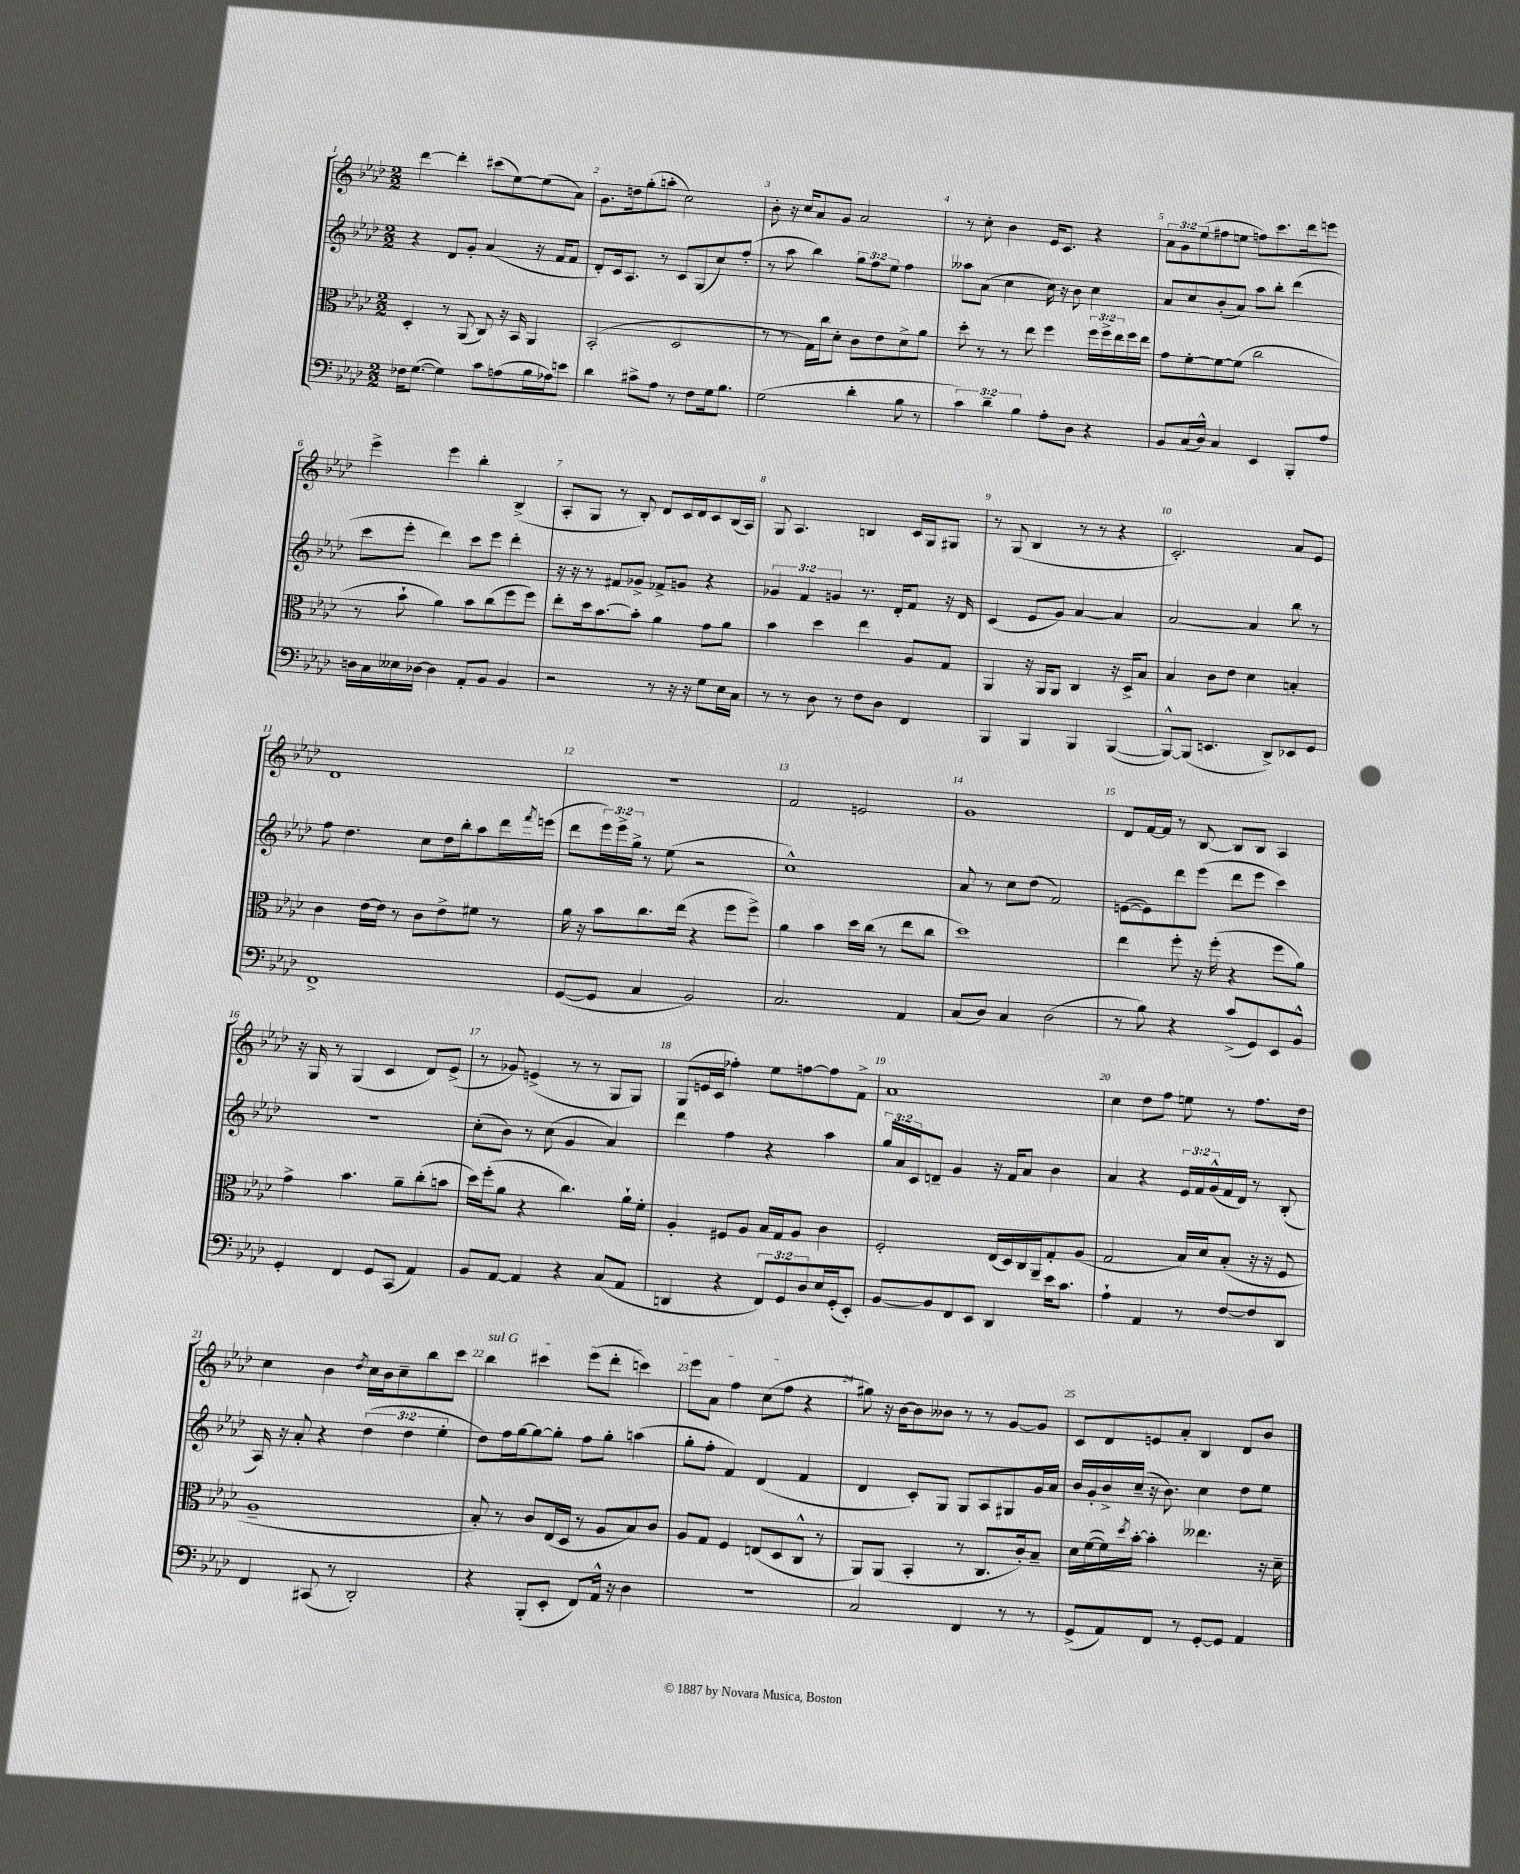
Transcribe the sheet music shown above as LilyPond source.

<<
\new StaffGroup <<
\new Staff = "s0" {
    \clef treble \key aes \major \numericTimeSignature \time 2/2 \override Staff.TupletNumber.text = #tuplet-number::calc-fraction-text
    des'''4~ des'''4-. cis'''8( ees''8~) ees''8( aes'8) |
    g'8. d''16 g''8-.( a''8-. c''2) |
    bes'8-. r16 c''16 aes'8 g'8 aes'2 |
    r8 c''8-. bes'4 ees'16 c'8. r4 |
    \tuplet 3/2 { aes'8 g'8 ees''8( } fis''8 e''8 f''8) c'''8. des'''16 e'''8 |
    ees'''4-> ees'''4 bes''4-. bes4->( |
    aes8-. g8 r8 bes8-.) des'8 c'16 des'16 c'8 bes16( aes16) |
    g8 aes4. b4 c'16 g16 gis8 |
    r8 g8( bes4 r8 r8 r4 |
    c'2.-.) aes'8 ees'8 |
    des'1 |
    r1 |
    f'2 e'2 |
    g'1 |
    des'8 f'16~ f'16 r8 bes8~ bes8 bes8 aes4 |
    r16 g16 r8 g4( c'4 des'8) ees'8->( |
    r8 ges'8) e'4->( r8 r8 g8 g8) |
    g8( e'16 c'16 fes''4-.) ees''8 f''8~ f''8 f'8-> |
    aes'1 |
    c''4 des''8 f''8 e''8 r8 f''8. des''16 |
    c''4 bes'4 \acciaccatura { des''8 } c''16 bes'16 c''8-- bes''8 c'''8 |
    \once \override TextSpanner.bound-details.left.text = \markup { \italic "sul G" } bes''4\startTextSpan cis'''4 ees'''8( des'''8-. c'''4) |
    ees'''8 aes'8 f''4 c''8( f''8\stopTextSpan r4 |
    gis''8) r16 bes'16~ bes'8 beses'8 r8 r8 g'8~ g'8 |
    c'8 des'8 e'8 aes'8-. bes4 des'8 bes'8 \bar "|." |
}
\new Staff = "s1" {
    \clef treble \key aes \major \numericTimeSignature \time 2/2 \override Staff.TupletNumber.text = #tuplet-number::calc-fraction-text
    r4 des'8 g'8-. aes'4( r16 f'16 f'8 |
    des'8-.) c'16 aes8. r8 c'8 g8( c''8) f''8-.( |
    r8 aes''8 bes''4) \tuplet 3/2 { g''8 f''8 ees''8 } f''4 |
    aeses''8 aes'8( c''4 c''16) r16 bes'8 c''4 |
    aes'8 c''8 bes'8-.( aes'8) aes''8 bes''8-. des'''4( |
    c'''8 ees'''8-. des'''4) c'''8 ees'''8 des'''4-. |
    r16 r16 r8 fis'8 ges'8-> fes'8-> g'8 r4 |
    \tuplet 3/2 { ges'4 f'4 g'4 } r8. des'16-. f'8 r16 des'16 |
    c'4( ees'8 g'8) aes'4~ aes'4 |
    aes'2~ aes'4 bes''8 r8 |
    f''8 des''4. c''8 des''16 bes''16-. aes''8 des'''16 \acciaccatura { f'''8 } e'''16( |
    des'''8 \tuplet 3/2 { ees'''16) ees'''16-> g''16-> } r8 ees''8( r2 |
    c''1-^) |
    aes'8 r8 c''8 des''8( f'2) |
    e'8~( e'8) des'''8 ees'''8( des'''8 ees'''8 c'''4) |
    R1 |
    c''8-.( bes'8) r8 c''8( g'4 aes'4) |
    des'''4 f''4 r4 aes''4 |
    \tuplet 3/2 { g''16 aes'16 c'16 } d'8-- g'4 r16 f'16 aes'8 bes'4 |
    aes'4 r4 \tuplet 3/2 { ees'16 f'16 g'16-^( } f'16 des'16) r8 bes8-.( |
    aes16) r16 aes'8-. r4 \tuplet 3/2 { des''4( des''4 ees''4-. } |
    des''8) f''16 g''16~ g''8~ g''8-. f''8 g''8-. a''4( |
    g''8-. f''8-. f'4) des'4( f'4 |
    des'4 c'8-.) g8 g8 aes8 gis8 g'16 aes'16 |
    bes'16 g'16-. bes'16-> c''16--( r16 bes'8.) c''4 des''8 ees''8 \bar "|." |
}
\new Staff = "s2" {
    \clef alto \key aes \major \numericTimeSignature \time 2/2 \override Staff.TupletNumber.text = #tuplet-number::calc-fraction-text
    des4-. r8 aes,8( c8) r16 bes,16 aes,4 |
    bes,2-.( des2 |
    r8 r8 g16) c''16 des'8-. c'8 ees'8 des'8-> aes'8 |
    des''8-. r8 r8 ees''8 f''4 \tuplet 3/2 { f''16 f''16-> ees''16 } f''16 ees''16 |
    g'8 f'8~-. f'8~ f'8( c''2 |
    r8 bes'8-! aes'4) bes'8 c''8( f''8 f''8) |
    ees''8-. des''16 bes'8.~ bes'8-. aes'4 g'8 aes'8 |
    bes'4 des''4 ees''4 aes8 g8 |
    aes,4 r16 aes,16 aes,8 c4 r16 des16-> bes8 |
    bes4 c'8 ees'8 des'4 b4-. |
    c'4 ees'16~ ees'16 r8 c'8 ees'8-> fis'8 r8 |
    aes'16 r16 bes'8 c''8. ees''16( r4 f''8 f''8->) |
    aes'4 bes'4 des''16 c''16( r8 ees''8 c''8 |
    des''1) |
    ees''4 f''8-. r16 f''16-.( r4 f''8 aes'8) |
    g'4-> bes'4. aes'8-- c''8-.( b'8 |
    des''16) f''16-.( aes'8 r4 c''4.) aes'16-! f'16-. |
    aes4-. fis8 aes8 bes16 g16 aes8 c'4 |
    f2-. ees16( des16) c16 aes,16-- g8-. aes8( |
    g2 bes16) des'16 bes8-.( r16 r16 f8 |
    aes1-- |
    bes8-.) r8 c'8 ees16( des16 r8 aes8 bes8) c'8 |
    aes8 g8 f4 e8( des8 c8-^ r8 |
    aes,8) aes,8( bes,4-. r8 c8. c'16-.) bes8-- |
    des'16 f'16~( f'16) \acciaccatura { des''8 } bes'16~-. bes'4-. eeses''4. r16 des'16-- \bar "|." |
}
\new Staff = "s3" {
    \clef bass \key aes \major \numericTimeSignature \time 2/2 \override Staff.TupletNumber.text = #tuplet-number::calc-fraction-text
    fes16 g8.~( g4) c'8 a8( bes16 aes16) e'8 |
    des'4 cis'8-> aes8 r8 f8 g16 bes8. |
    g2( des'4-. bes8 r8 |
    \tuplet 3/2 { c'4) des'4-- bes4 } aes8-. des8 r4 |
    bes,8 c16( des16-^) c4 ees,4 bes,,8-. aes8 |
    d16 c16 eeses16 des16~ des4 aes,8-. bes,8 bes,4 |
    r2 r8 r16 r16 g8 ees16 c16 |
    r8 r8 des8 r8 f8 des8 f,4 |
    bes,,4 bes,,4 bes,,4 bes,,4~( |
    bes,,8~-^) bes,,8( e,4. des,8->) ees,8 g,8 |
    f,1-> |
    g,8~( g,8 c4 bes,2) |
    c2. aes,4 |
    c8( des8) c4 des2( |
    r8 bes8) r4 c'8->( g,8) ees,8 bes,8-^ |
    g,4-. f,4 g,8 c,8( aes,4) |
    bes,8 aes,8~ aes,4 r4 c8( aes,8 |
    d,4 r4 \tuplet 3/2 { f,8) g,8 des8 } ees16 g,16-.( ees,8-.) |
    bes,8~ bes,8 f,8 ees,8 des,4 ees'16 c'8. |
    aes4-! aes,4 r8 f8~ f8 des,8 |
    f,4 cis,8( r8 des,2-.) |
    r4 bes,,8-.( ees,8-. f,8) aes,16-^ r16 des4 |
    R1 |
    c2 f,4 r8 r8 |
    g,8->( aes,8) f,8 r8 g,8~-. g,8 aes,4 \bar "|." |
}
>>
>>
\layout { \context { \Score \override BarNumber.break-visibility = ##(#f #t #t) barNumberVisibility = #all-bar-numbers-visible } }
